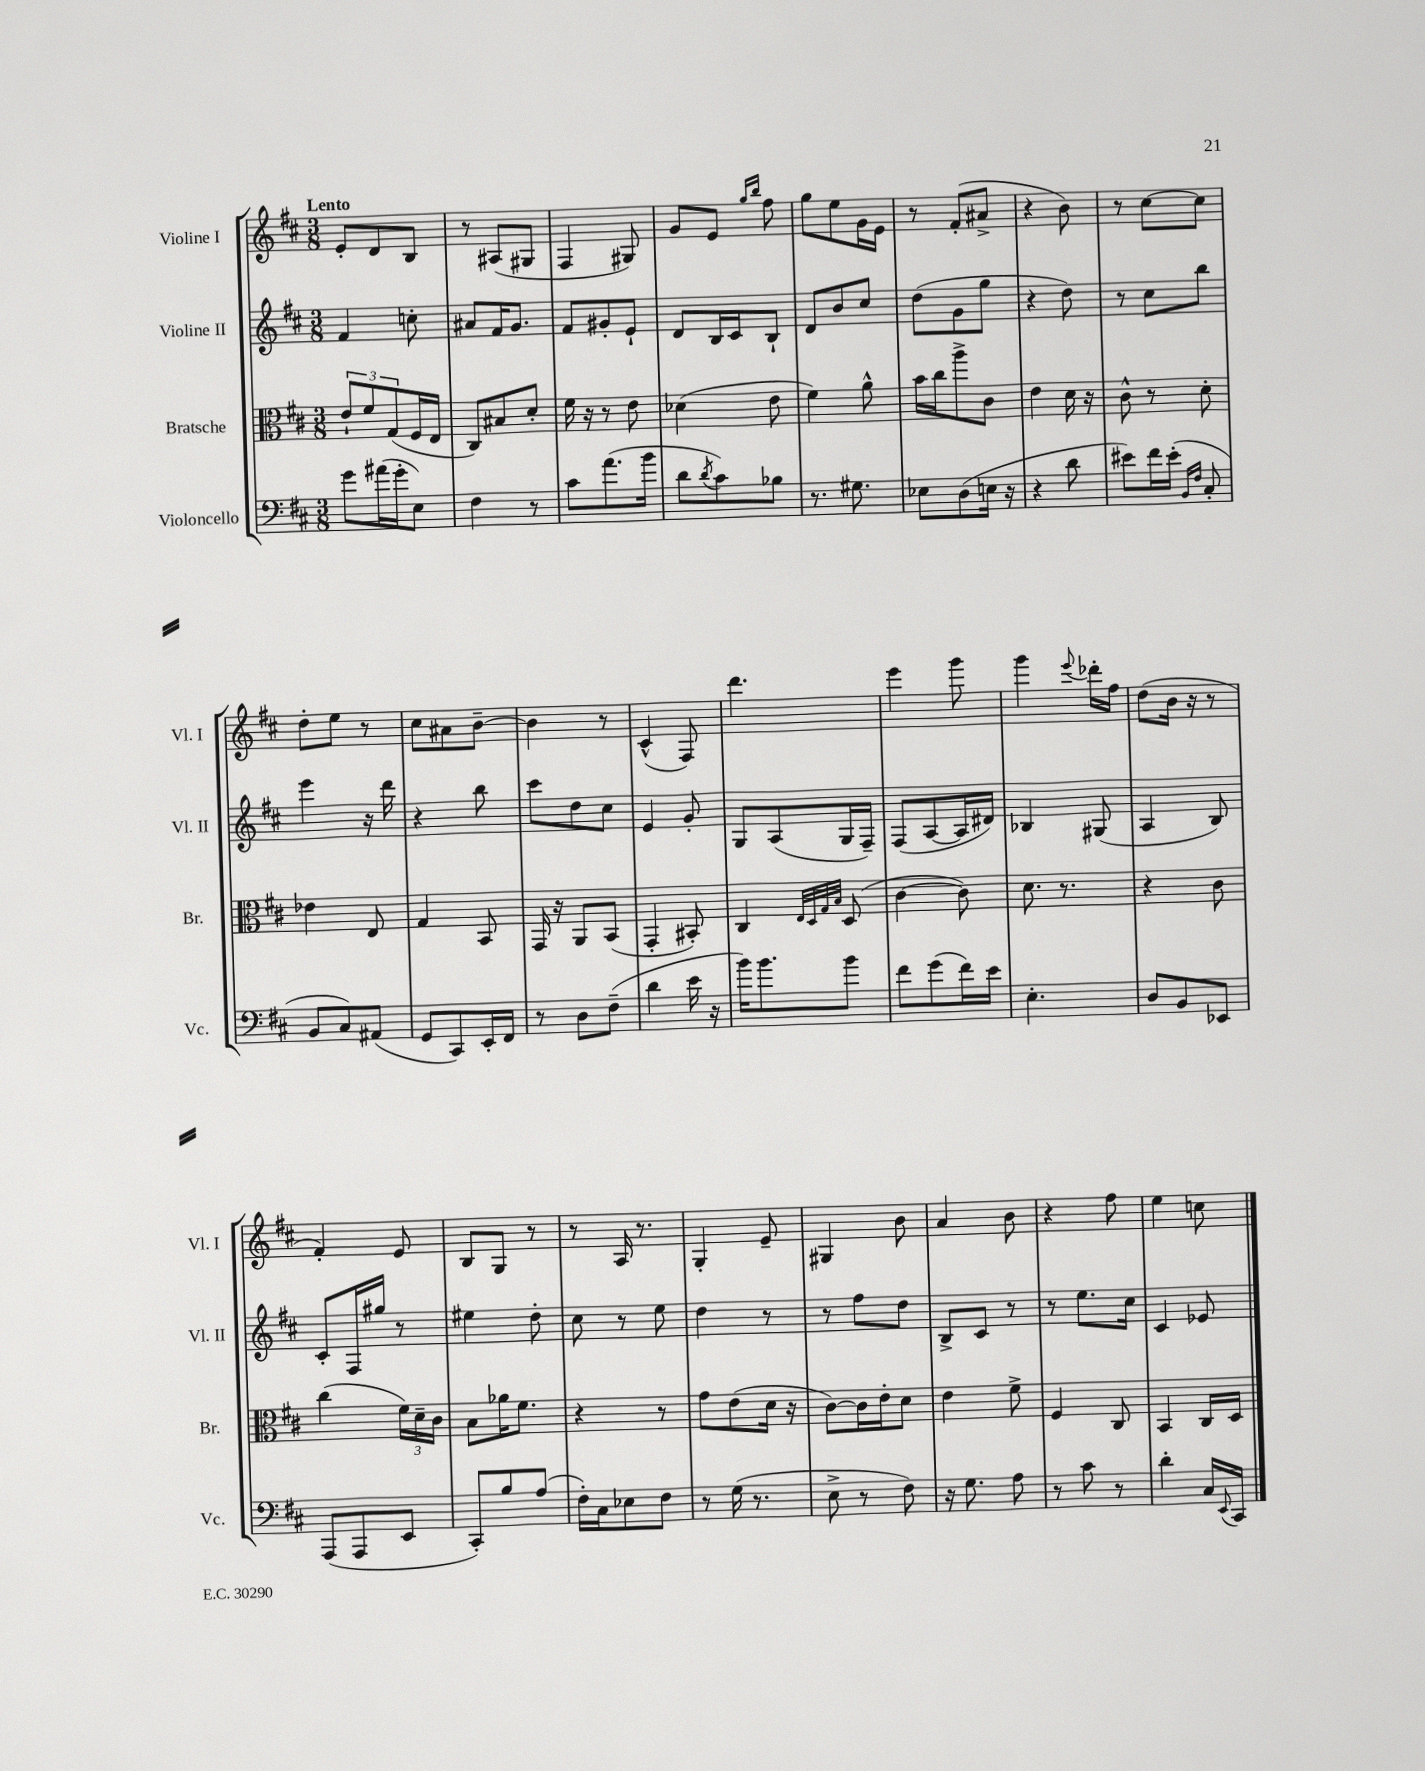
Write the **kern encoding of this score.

**kern	**kern	**kern	**kern
*part4	*part3	*part2	*part1
*staff4	*staff3	*staff2	*staff1
*I"Violoncello	*I"Bratsche	*I"Violine II	*I"Violine I
*I'Vc.	*I'Br.	*I'Vl. II	*I'Vl. I
*clefF4	*clefC3	*clefG2	*clefG2
*k[f#c#]	*k[f#c#]	*k[f#c#]	*k[f#c#]
*M3/8	*M3/8	*M3/8	*M3/8
=1	=1	=1	=1
!	!	!	!LO:TX:a:B:t=Lento
8g\L	12e`/L	4f#/	8e'/L
.	12f#/	.	.
(16a#X\L	.	.	8d/
.	(12G/	.	.
16g'\J	.	.	.
8E\J)	16F#/L	8ccn'\	8B/J
.	16E/JJ	.	.
=2	=2	=2	=2
4F#\	8C#/L)	8a#X/L	8r
.	8B#X/	16f#/K	(8A#X/L
.	.	8.g/J	.
8r	8d'/J	.	8G#X/J
=3	=3	=3	=3
8c#\L	16f#\	8f#/L	4F#/
.	16r	.	.
(8.a\	8r	8g#X'/	.
.	8e\	8e`/J	8G#X/)
16b\Jk	.	.	.
=4	=4	=4	=4
8d\L	(4d-X\	8d/L	8g/L
8qd/	.	.	.
8c#\)	.	16B/L	8e/J
.	.	16c#/J	.
.	.	.	16qqgg/LL
.	.	.	16qqbb/JJ
8B-X\J	8e\	8B`/J	8ff#\
=5	=5	=5	=5
8.r	4f#\)	8d/L	8gg\L
.	.	8b/	8ee\
8.G#X\	.	.	.
.	8a^^\	8cc#/J	16g\L
.	.	.	16e\JJ
=6	=6	=6	=6
8E-X\L	16b\LL	(8dd\L	8r
.	16cc#\J	.	.
(8D\	8aa^\	8g\	(8f#'/L
16En\Jk	8c#\J	8gg\J	8a#X^/J
16r	.	.	.
=7	=7	=7	=7
4r	4e\	4r	4r
8d\	16d\	8dd\)	8b\)
.	16r	.	.
=8	=8	=8	=8
8e#X\L)	8c#^^\	8r	8r
16f#\L	8r	8cc#\L	[8cc#\L
(16e#'\JJ	.	.	.
16qqBB/LL	.	.	.
16qqF#/JJ	.	.	.
8C#'/	8d'\	8bb\J	8cc#\J]
!!LO:LB:g=z
=9	=9	=9	=9
8BB/L	4e-X\	4eee\	8dd'\L
8C#/)	.	.	8ee\J
(8AA#X/J	8E/	16r	8r
.	.	16ddd\	.
=10	=10	=10	=10
8GG/L	4G/	4r	8cc#\L
8CC#/)	.	.	8a#X\
16EE'/L	8BB/	8bb\	[8b~\J
16FF#/JJ	.	.	.
=11	=11	=11	=11
8r	16GG/	8ccc#\L	4b\]
.	16r	.	.
8D\L	8AA/L	8dd\	.
(8F#~\J	(8BB/J	8cc#\J	8r
=12	=12	=12	=12
4d\	4GG'/	4e/	(4c#^^/
16e\	8BB#X'/)	8g'/	8F#/)
16r	.	.	.
=13	=13	=13	=13
16b\KL)	4C#/	8G/L	4.ddd\
8.b\	.	.	.
.	.	(8A/	.
.	32qqE/LLL	.	.
.	32qqD/	.	.
.	32qqG/	.	.
.	32qqB/JJJ	.	.
8b\J	(8D/	16G/L	.
.	.	16F#~/JJ)	.
=14	=14	=14	=14
8f#\L	[4c#\	(8F#/L	4eee\
(8g\	.	[8A/	.
16f#\L)	8c#\])	16A/L]	8ggg\
16e\JJ	.	16d#X/JJ)	.
=15	=15	=15	=15
4.E'\	8.d\	4B-X/	4ggg\
.	8.r	.	.
.	.	.	8qqeee/
.	.	(8G#X/	16ddd-X'\LL
.	.	.	16ff#\JJ
=16	=16	=16	=16
8D/L	4r	4A/	(8dd\L
8BB/	.	.	16b\Jk
.	.	.	16r
8EE-X/J	8c#\	8B/)	8r
!!LO:LB:g=z
=17	=17	=17	=17
(8AAA/L	(4cc#\	8c#'/L	4f#'/)
8AAA/	.	16F#/L	.
.	.	16gg#X/JJ	.
8EE/J	24f#\LL)	8r	8e/
.	24d~\	.	.
.	24c#\JJ	.	.
=18	=18	=18	=18
8CC#'/L)	8B\L	4ee#X\	8B/L
8B/	16a-X\K	.	8G/J
.	8.f#\J	.	.
(8A/J	.	8dd'\	8r
=19	=19	=19	=19
16F#'\LL)	4r	8cc#\	8r
16C#\J	.	.	.
8E-X\	.	8r	16A/
.	.	.	8.r
8F#\J	8r	8ee\	.
=20	=20	=20	=20
8r	8g\L	4dd\	4G'/
(16G\	(8e\	.	.
8.r	.	.	.
.	16d\Jk	8r	8e~/
.	16r	.	.
=21	=21	=21	=21
8E^\	[8c#\L)	8r	4G#X/
8r	16c#\L]	8ff#\L	.
.	16e'\J	.	.
8F#\)	8d\J	8dd\J	8b\
=22	=22	=22	=22
16r	4e\	8B^/L	4a/
8.G\	.	.	.
.	.	8c#/J	.
8A\	8f#^\	8r	8b\
=23	=23	=23	=23
8r	4F#/	8r	4r
8c#\	.	8.ee\L	.
8r	8C#/	.	8ff#\
.	.	16cc#\Jk	.
=24	=24	=24	=24
4d'\	4BB/	4c#/	4ee\
16C#/LL	16C#/LL	8e-X/	8ccn\
8qqEE/	.	.	.
16CC#/JJ	16D/JJ	.	.
==	==	==	==
*-	*-	*-	*-
